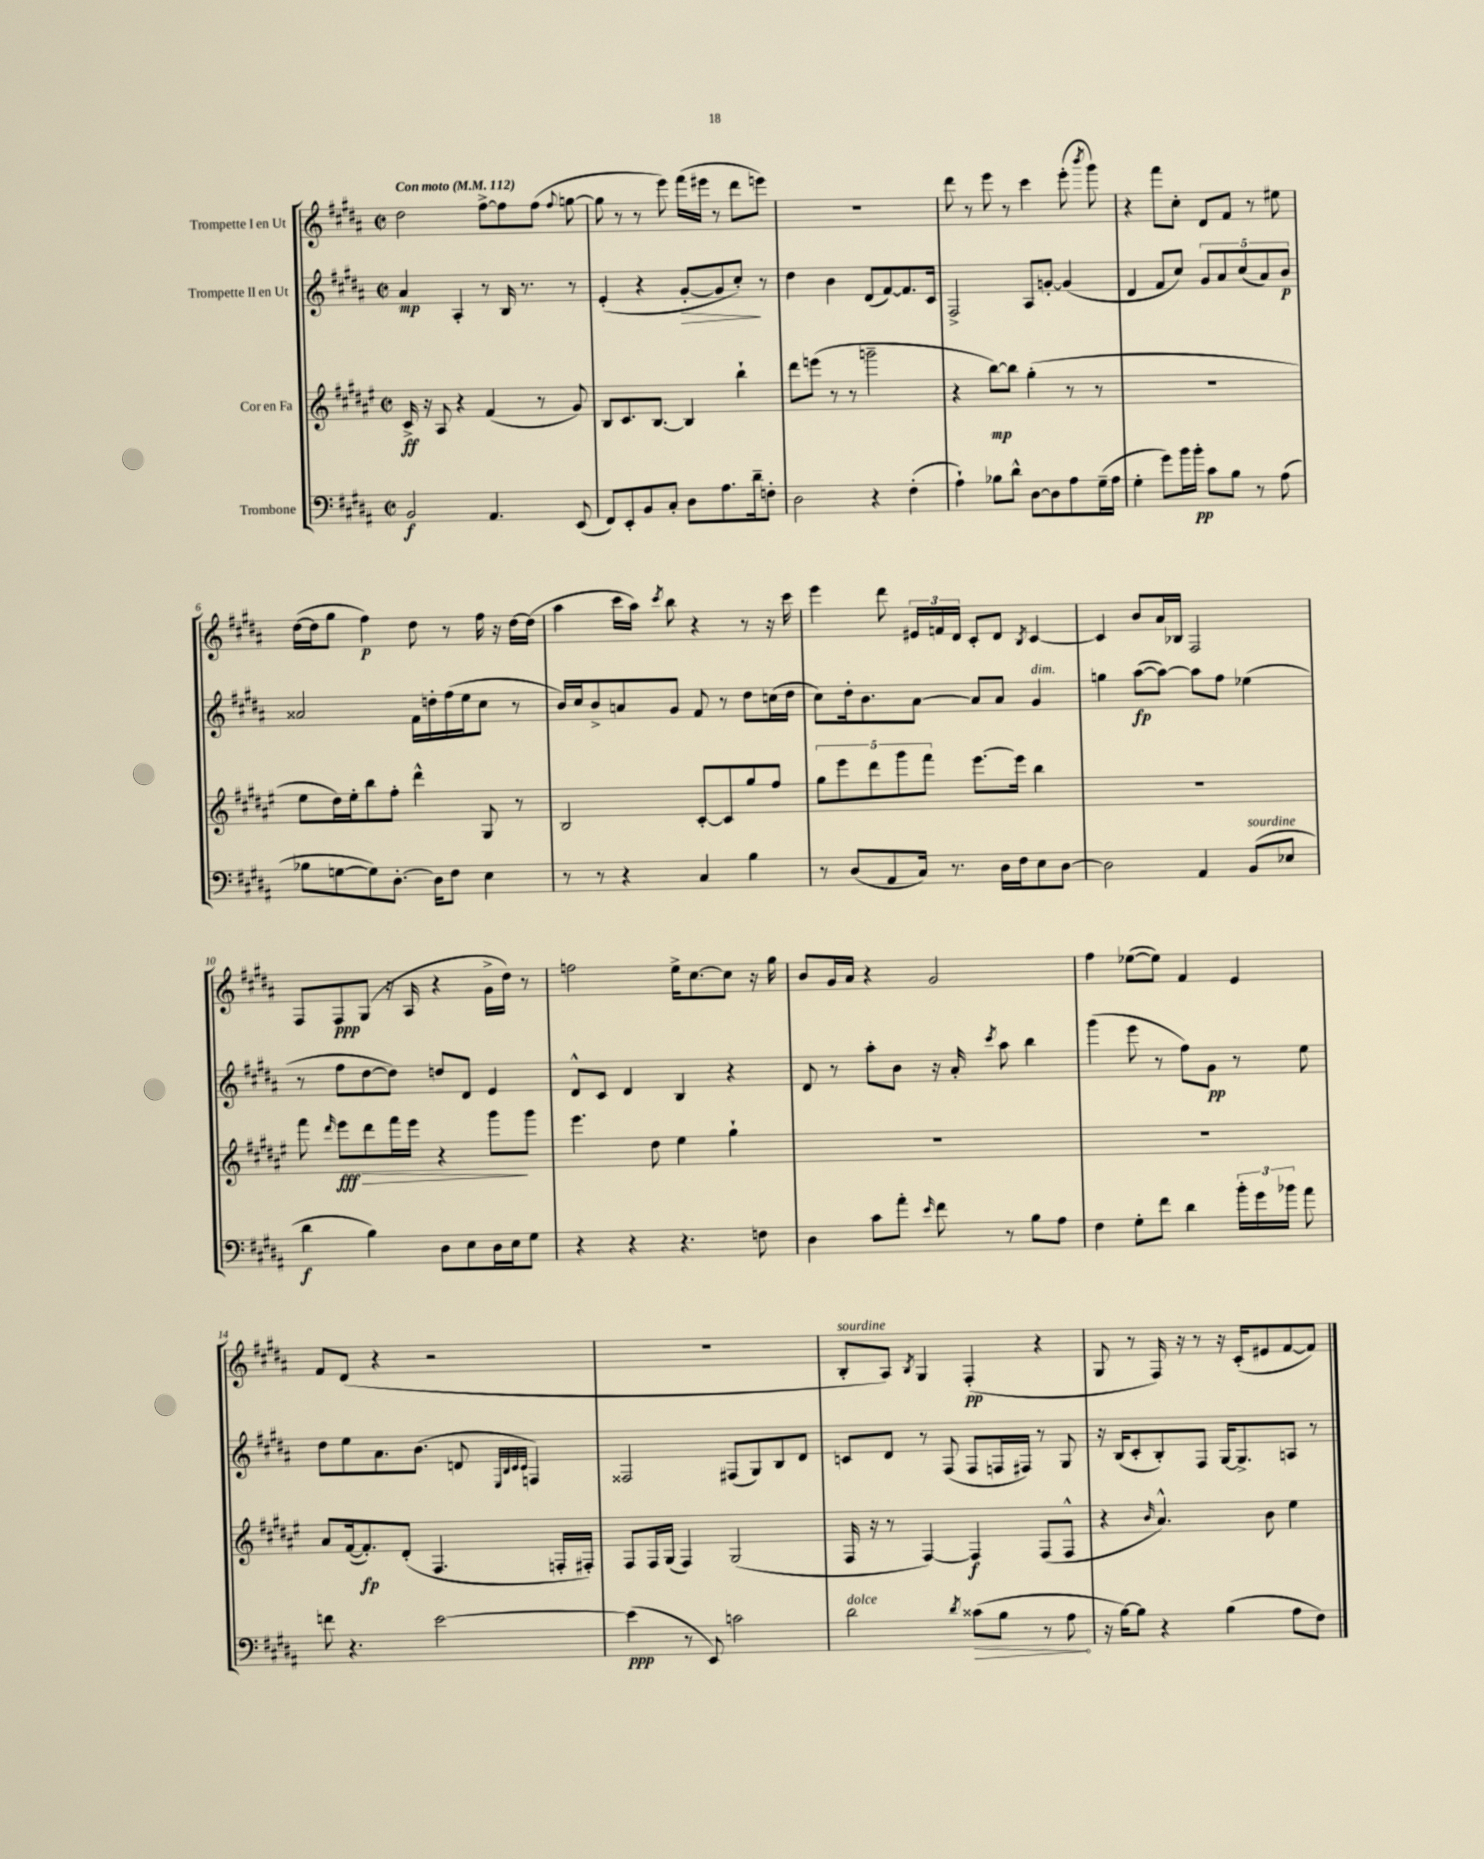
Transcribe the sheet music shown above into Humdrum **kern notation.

**kern	**dynam	**kern	**dynam	**kern	**dynam	**kern	**dynam
*part4	*part4	*part3	*part3	*part2	*part2	*part1	*part1
*staff4	*staff4	*staff3	*staff3	*staff2	*staff2	*staff1	*staff1
*I"Trombone	*	*I"Cor en Fa	*	*I"Trompette II en Ut	*	*I"Trompette I en Ut	*
*clefF4	*	*clefG2	*	*clefG2	*	*clefG2	*
*k[f#c#g#d#a#]	*	*k[f#c#g#d#a#e#]	*	*k[f#c#g#d#a#]	*	*k[f#c#g#d#a#]	*
*M2/2	*	*M2/2	*	*M2/2	*	*M2/2	*
*met(c|)	*	*met(c|)	*	*met(c|)	*	*met(c|)	*
*MM112	*	*MM112	*	*MM112	*	*MM112	*
=1	=1	=1	=1	=1	=1	=1	=1
!	!	!	!	!	!	!LO:TX:a:B:t=Con moto	!
2BB/	f	16c#^/	ff	4a#/	mp	2dd#\	.
.	.	16r	.	.	.	.	.
.	.	8A#/	.	.	.	.	.
.	.	4r	.	4A#'/	.	.	.
4.AA#/	.	(4f#/	.	8r	.	[8ff#^\L	.
.	.	.	.	16B/	.	8ff#\]	.
.	.	.	.	8.r	.	.	.
.	.	8r	.	.	.	(8ff#\J	.
.	.	.	.	.	.	8qqff#/	.
(8EE/	.	8g#/)	.	8r	.	[8ggn\	.
=2	=2	=2	=2	=2	=2	=2	=2
8FF#/L)	.	8B/L	.	(4e'/	.	8gg\]	.
8EE'/	.	8.c#/	.	.	.	8r	.
8BB/	.	.	.	4r	.	8r	.
.	.	[8.B/J	.	.	.	.	.
8C#'/J	.	.	.	.	.	8eee\)	.
!	!	!	!	!	!LO:HP:b	!	!
8D#\L	.	4B/]	.	[8g#'/L	>	(16fff#\LL	.
.	.	.	.	.	.	16eee#X\JJ	.
8.A#\	.	.	.	8g#/]	.	8r	.
.	.	4bb`\	.	8cc#'/J)	.	8ddd#\L	.
16d#~\k	.	.	.	.	.	.	.
8Fn'\J	.	.	.	8r	]	8eeen\J)	.
=3	=3	=3	=3	=3	=3	=3	=3
2D#\	.	8ddd#\L	.	4dd#\	.	1r	.
.	.	(8eeen\J	.	.	.	.	.
.	.	8r	.	4b\	.	.	.
.	.	8r	.	.	.	.	.
4r	.	2gggn~\	.	(8d#/L	.	.	.
.	.	.	.	[8f#/)	.	.	.
(4F#'\	.	.	.	8.f#/]	.	.	.
.	.	.	.	16c#/Jk	.	.	.
=4	=4	=4	=4	=4	=4	=4	=4
4A#`\)	.	4r	.	2F#^/	.	8ddd#\	.
.	.	.	.	.	.	8r	.
8B-X\L	.	[8bb\L)	mp	.	.	8eee\	.
8d#^^\J	.	8bb\J]	.	.	.	8r	.
[8D#\L	.	(4gg#'\	.	8A#/L	.	4ccc#\	.
8D#\]	.	.	.	[8gn'/J	.	.	.
8A#\	.	8r	.	(4g/]	.	(8eee'\	.
.	.	.	.	.	.	8qbbb/	.
(16G#~\L	.	8r	.	.	.	8ggg#\)	.
16A#\JJ	.	.	.	.	.	.	.
=5	=5	=5	=5	=5	=5	=5	=5
4G#'\	.	1r	.	4d#/	.	4r	.
8g#\L)	.	.	.	8f#/L	.	8fff#\L	.
16b\L	.	.	.	8cc#/J)	.	8cc#'\J	.
16b'\JJ	pp	.	.	.	.	.	.
8c#\L	.	.	.	10g#/L	.	8d#/L	.
.	.	.	.	10a#/	.	.	.
8B\J	.	.	.	.	.	8f#/J	.
.	.	.	.	(10cc#/	.	.	.
8r	.	.	.	.	.	8r	.
.	.	.	.	10a#/)	.	.	.
(8A#\	.	.	.	.	.	8ee#X\	.
.	.	.	.	10b/J	p	.	.
!!LO:LB:g=z
=6	=6	=6	=6	=6	=6	=6	=6
8B-X\L	.	8ee#\L	.	2a##X/	.	([16dd#\LL	.
.	.	.	.	.	.	16dd#\J]	.
[8Gn\	.	16dd#\L)	.	.	.	8gg#\J	.
.	.	16ee#'\J	.	.	.	.	.
8G\])	.	8bb\	.	.	.	4ff#\)	p
[8.D#'\J	.	8ff#'\J	.	.	.	.	.
.	.	4ddd#^^\	.	16f#\LL	.	8dd#\	.
16D#\KL]	.	.	.	16ddn'\	.	.	.
8F#\J	.	.	.	(16ff#\	.	8r	.
.	.	.	.	16ee\J	.	.	.
4E\	.	8G#/	.	8cc#\J	.	16ff#\	.
.	.	.	.	.	.	16r	.
.	.	8r	.	8r	.	[16dd#\LL	.
.	.	.	.	.	.	(16dd#\JJ]	.
=7	=7	=7	=7	=7	=7	=7	=7
8r	.	2B/	.	16b/LL)	.	4aa#\	.
.	.	.	.	16cc#/J	.	.	.
8r	.	.	.	8b^/	.	.	.
4r	.	.	.	8an/	.	16ccc#\LL	.
.	.	.	.	.	.	16aa#\JJ)	.
.	.	.	.	.	.	8qccc#/	.
.	.	.	.	8g#/J	.	8bb\	.
4C#/	.	[8c#'/L	.	8f#/	.	4r	.
.	.	8c#/]	.	8r	.	.	.
4B\	.	8gg#/	.	8dd#\L	.	8r	.
.	.	8ff#/J	.	(16ccn\L	.	16r	.
.	.	.	.	16dd#\JJ	.	16ccc#\	.
=8	=8	=8	=8	=8	=8	=8	=8
8r	.	10gg#\L	.	8cc#\L)	.	4eee\	.
.	.	10eee#\	.	.	.	.	.
(8D#/L	.	.	.	16dd#'\k	.	.	.
.	.	.	.	8.b\	.	.	.
.	.	10ddd#\	.	.	.	.	.
8AA#/	.	.	.	.	.	8ddd#\	.
.	.	10ggg#\	.	.	.	.	.
16C#/Jk)	.	.	.	[8a#\J	.	24e#X/LL	.
.	.	10fff#\J	.	.	.	.	.
.	.	.	.	.	.	24fn/	.
8.r	.	.	.	.	.	.	.
.	.	.	.	.	.	24d#/JJ	.
.	.	[8.eee#\L	.	8a#/L]	.	8c#'/L	.
16D#\LL	.	.	.	8a#/J	.	8d#/J	.
16F#\J	.	16eee#\Jk]	.	.	.	.	.
.	.	.	.	.	.	8qB/	.
!	!	!	!	!LO:TX:a:i:t=dim.	!	!	!
8E\	.	4bb\	.	4g#/	.	[4c#/	.
[8D#\J	.	.	.	.	.	.	.
=9	=9	=9	=9	=9	=9	=9	=9
2D#\]	.	1r	.	4ggn\	.	4c#/]	.
.	.	.	.	([8aa#\L	fp	8b/L	.
.	.	.	.	8aa#\J_)	.	16a#/L	.
.	.	.	.	.	.	16B-X/JJ	.
4AA#/	.	.	.	8aa#\L]	.	2F#/	.
.	.	.	.	8ff#\J	.	.	.
!LO:TX:a:i:t=sourdine	!	!	!	!	!	!	!
(8BB/L	.	.	.	(4ee-X\	.	.	.
8E-X/J	.	.	.	.	.	.	.
!!LO:LB:g=z
=10	=10	=10	=10	=10	=10	=10	=10
4d#\	f	8fff#\	.	8r	.	8F#/L	.
.	.	16qqddd#/	.	.	.	.	.
!	!	!	!LO:HP:b	!	!	!	!
.	.	8eee#\L	> fff	8ff#\L	.	8F#/	ppp
4B\)	.	8ddd#\	.	[8dd#\	.	(8G#/J	.
.	.	16fff#\L	.	8dd#\J])	.	16r	.
.	.	16eee#\JJ	.	.	.	16A#/	.
8D#\L	.	4r	.	8ddn/L	.	4r	.
8E\	.	.	.	8d#/J	.	.	.
16D#\L	.	8ggg#\L	.	4e/	.	16g#^\LL	.
16E\J	.	.	.	.	.	16dd#\JJ)	.
8G#\J	.	8ggg#\J	]	.	.	8r	.
=11	=11	=11	=11	=11	=11	=11	=11
4r	.	4.eee#\	.	8d#^^/L	.	2ffn\	.
.	.	.	.	8c#/J	.	.	.
4r	.	.	.	4d#/	.	.	.
.	.	8dd#\	.	.	.	.	.
4.r	.	4ee#\	.	4B/	.	16ee^\KL	.
.	.	.	.	.	.	[8.cc#\	.
.	.	4gg#`\	.	4r	.	8cc#\J]	.
8Fn\	.	.	.	.	.	16r	.
.	.	.	.	.	.	16gg#\	.
=12	=12	=12	=12	=12	=12	=12	=12
4D#\	.	1r	.	8d#/	.	8b/L	.
.	.	.	.	8r	.	16g#/L	.
.	.	.	.	.	.	16a#/JJ	.
8c#\L	.	.	.	8aa#'\L	.	4r	.
8a#'\J	.	.	.	8b\J	.	.	.
16qqe/	.	.	.	.	.	.	.
8f#\	.	.	.	16r	.	2g#/	.
.	.	.	.	16a#'/	.	.	.
.	.	.	.	8qccc#/	.	.	.
8r	.	.	.	8aa#\	.	.	.
8B\L	.	.	.	4bb\	.	.	.
8A#\J	.	.	.	.	.	.	.
=13	=13	=13	=13	=13	=13	=13	=13
4F#\	.	1r	.	(4ggg#\	.	4ff#\	.
8G#'\L	.	.	.	8eee\	.	([8ee-X\L	.
8f#\J	.	.	.	8r	.	8ee-\J])	.
4d#\	.	.	.	8ff#\L)	.	4f#/	.
.	.	.	.	8g#\J	pp	.	.
24b'\LL	.	.	.	8r	.	4e/	.
24g#\	.	.	.	.	.	.	.
24b-X\JJ	.	.	.	.	.	.	.
8a#\	.	.	.	8ee\	.	.	.
!!LO:LB:g=z
=14	=14	=14	=14	=14	=14	=14	=14
8fn\	.	8a#/L	.	8dd#\L	.	8f#/L	.
4.r	.	([16f#/k	.	8ee\	.	(8d#/J	.
.	.	8.f#'/])	fp	.	.	.	.
.	.	.	.	8.a#\	.	4r	.
.	.	(8d#'/J	.	.	.	.	.
.	.	.	.	(8.b\J	.	.	.
[2e\	.	4.F#/	.	.	.	2r	.
.	.	.	.	8dn/	.	.	.
.	.	.	.	32qqE/LLL	.	.	.
.	.	.	.	32qqB/	.	.	.
.	.	.	.	32qqc#/	.	.	.
.	.	.	.	32qqc#/JJJ	.	.	.
.	.	.	.	4Fn/)	.	.	.
.	.	16Fn'/LL	.	.	.	.	.
.	.	16F#X'/JJ)	.	.	.	.	.
=15	=15	=15	=15	=15	=15	=15	=15
(4e\]	ppp	8F#/L	.	2F##X/	.	1r	.
.	.	16F#/L	.	.	.	.	.
.	.	(16G#/JJ	.	.	.	.	.
8r	.	4F#/)	.	.	.	.	.
8EE/)	.	.	.	.	.	.	.
2cn\	.	(2G#/	.	(8F#X/L	.	.	.
.	.	.	.	8G#/)	.	.	.
.	.	.	.	8B/	.	.	.
.	.	.	.	8d#/J	.	.	.
=16	=16	=16	=16	=16	=16	=16	=16
!	!	!	!	!	!	!LO:TX:a:i:t=sourdine	!
!LO:TX:a:i:t=dolce	!	!	!	!	!	!	!
2d#\	.	16F#/	.	8cn/L	.	8B'/L	.
.	.	16r	.	.	.	.	.
.	.	8r	.	8d#/J	.	8A#/J)	.
.	.	.	.	.	.	8qB/	.
.	.	[4F#/)	.	8r	.	4G#/	.
.	.	.	.	(8F#/	.	.	.
8qd#/	.	.	.	.	.	.	.
!	!LO:HP:b	!	!	!	!	!	!
(8c##X\L	>	4F#/]	f	8F#/L	.	(4F#'/	pp
8B\J	.	.	.	16Fn/L	.	.	.
.	.	.	.	16F#X/JJ)	.	.	.
8r	.	(8F#/L	.	8r	.	4r	.
8A#\	.	8F#^^/J	.	8G#/	.	.	.
.	]	.	.	.	.	.	.
=17	=17	=17	=17	=17	=17	=17	=17
16r	.	4r	.	16r	.	8G#/	.
[16B\KL)	.	.	.	(16B/KL	.	.	.
8B\J]	.	.	.	8c#'/	.	8r	.
.	.	16qqb/	.	.	.	.	.
4r	.	4.a#^^/)	.	8B'/)	.	16F#/)	.
.	.	.	.	.	.	16r	.
.	.	.	.	8F#/J	.	8r	.
(4B\	.	.	.	[16G#/KL	.	16r	.
.	.	.	.	8.G#^/]	.	(16c#'/KL	.
.	.	8b\	.	.	.	8e#X/	.
8A#\L	.	4ee#\	.	8An/J	.	[8f#/	.
8F#\J)	.	.	.	8r	.	8f#/J])	.
==	==	==	==	==	==	==	==
*-	*-	*-	*-	*-	*-	*-	*-
